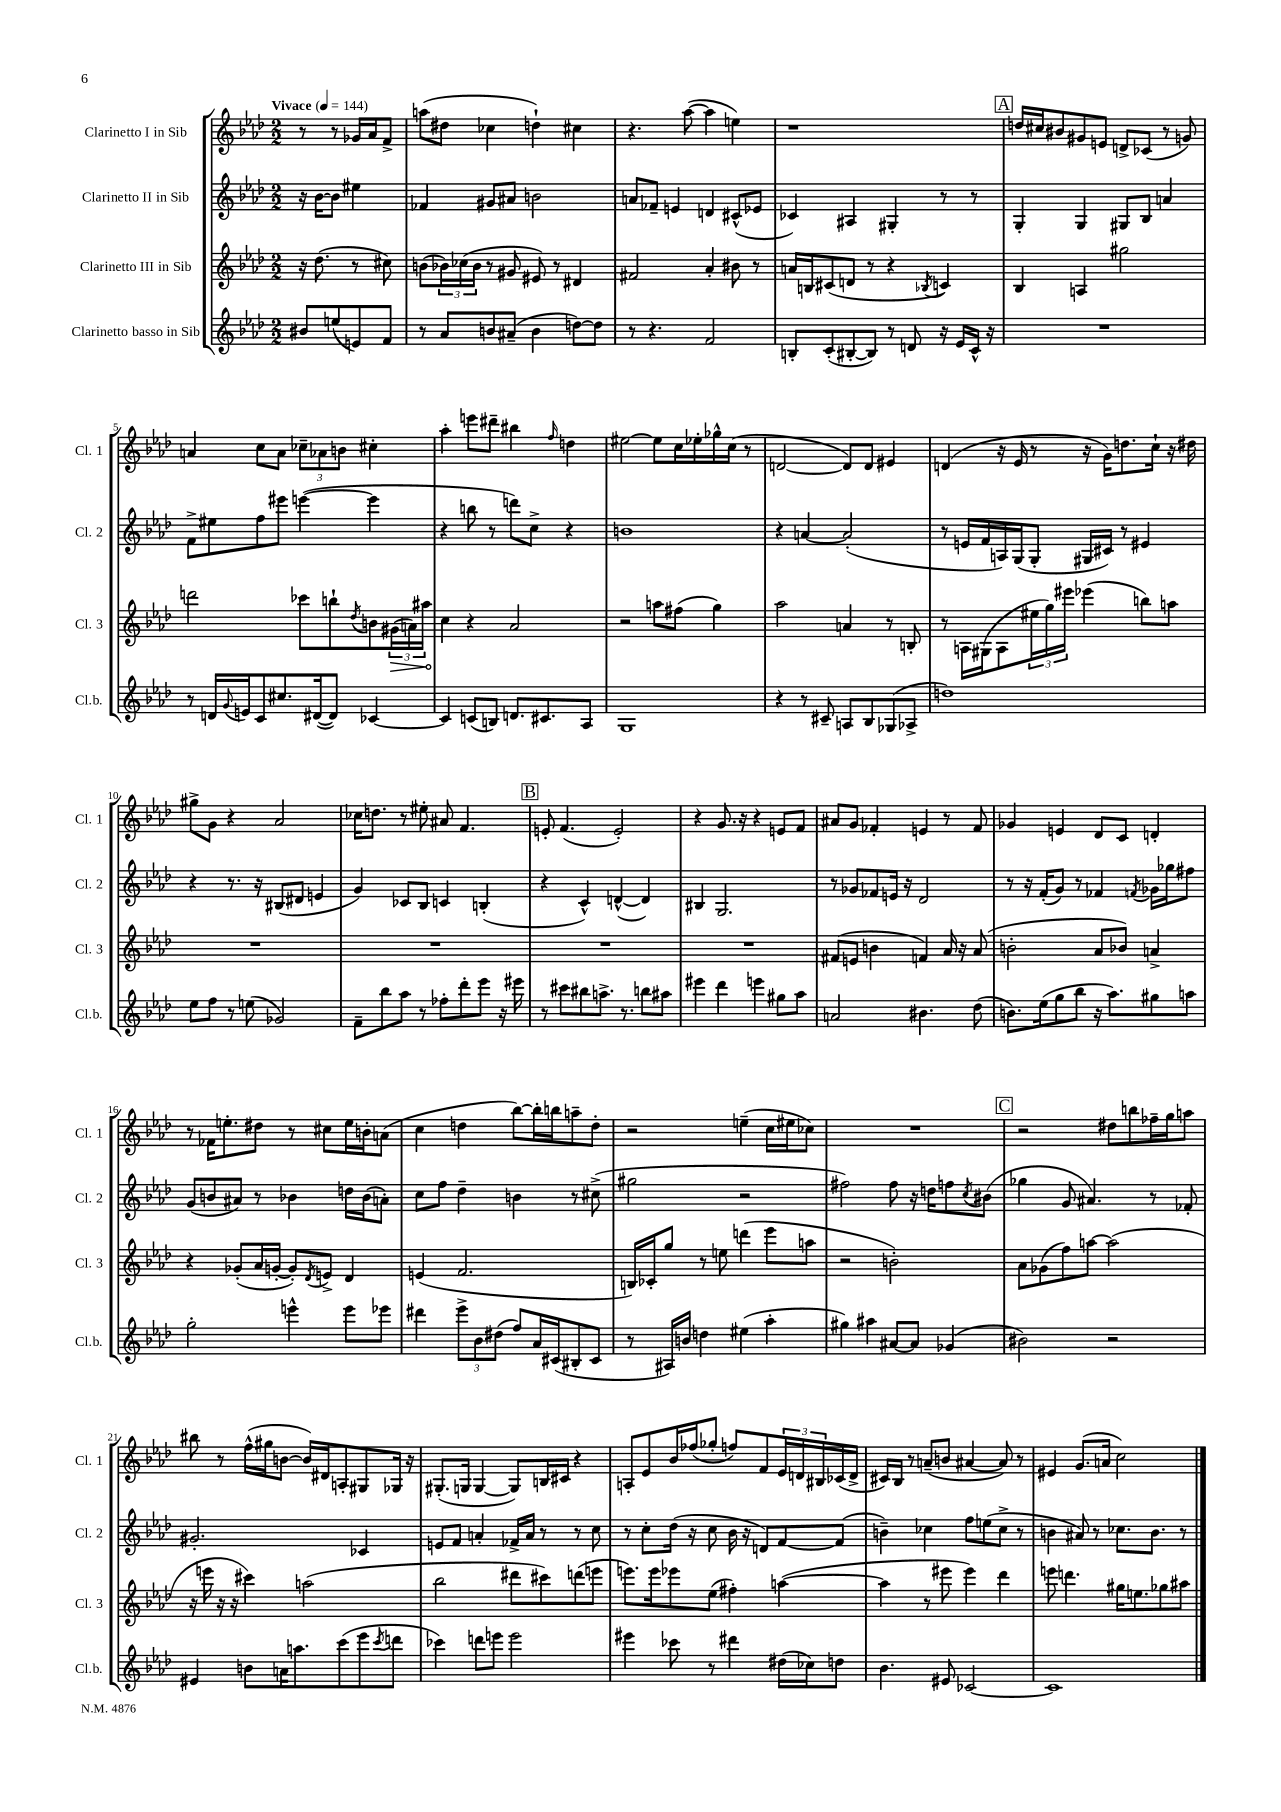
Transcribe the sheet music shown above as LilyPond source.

<<
\new StaffGroup <<
\new Staff = "s0" \with { instrumentName = "Clarinetto I in Sib" shortInstrumentName = "Cl. 1" } {
    \clef treble \key aes \major \numericTimeSignature \time 2/2 \partial 2 \tempo "Vivace" 4 = 144
    r8 r8 ges'16 aes'16 f'8-> |
    a''8( dis''8 ces''4 d''4-!) cis''4 |
    r4. aes''8~( aes''4 e''4) |
    r1 |
    \mark \markup { \box "A" } d''16 cis''16 bis'8 gis'8 e'8 d'8-> ces'8( r8 g'8) |
    a'4 c''8 a'8 \tuplet 3/2 { ces''8-- aes'8 b'8 } cis''4-. |
    aes''4-. e'''8 dis'''8-- bis''4 \grace { f''16 } d''4 |
    eis''2~ eis''8 c''16 ees''16-. ges''16-^ c''16( r8 |
    d'2~ d'8) d'8 eis'4 |
    d'4( r16 ees'16 r8 r16 g'16) d''8. c''16-! r16 dis''16 |
    gis''8-> g'8 r4 aes'2 |
    ces''16 d''8. r8 eis''8-. ais'8 f'4. |
    \mark \markup { \box "B" } e'8-. f'4.( e'2-.) |
    r4 g'8. r16 r4 e'8 f'8 |
    ais'8 g'8 fes'4-. e'4 r8 fes'8 |
    ges'4 e'4 des'8 c'8 d'4-. |
    r8 fes'16 e''8.-. dis''8 r8 cis''8 e''16 b'16-. a'8( |
    c''4 d''4 bes''8~) bes''16-. b''16 a''8-- d''8-. |
    r2 e''4--( c''16 eis''16 ces''8) |
    R1 |
    \mark \markup { \box "C" } r2 dis''8 b''8 fes''16-- g''16 a''8 |
    bis''8 r8 f''16-^( gis''16 b'8~ b'16) dis'16 a8-. gis8 ges16 r16 |
    gis8.-.( g16 g4~ g8) b16 cis'16 r4 |
    a8-. ees'8 bes'16 fes''16( ges''8-. f''8) f'8 \tuplet 3/2 { ees'16 d'16 bis16 } ces'16( d'16-> |
    cis'16) bes16 r8 a'8--( b'8 ais'4~ ais'8) r8 |
    eis'4 g'8.( a'16 c''2) \bar "|." |
}
\new Staff = "s1" \with { instrumentName = "Clarinetto II in Sib" shortInstrumentName = "Cl. 2" } {
    \clef treble \key aes \major \numericTimeSignature \time 2/2 \partial 2
    r16 bes'16~ bes'8 eis''4 |
    fes'4 gis'8 ais'8 b'2 |
    a'8 fes'8-- e'4 d'4 cis'8-^( ees'8 |
    ces'4) ais4 gis4-. r8 r8 |
    \mark \markup { \box "A" } g4-. g4 gis8 bes8 a'4 |
    f'8-> eis''8 f''8 eis'''8 e'''4~( e'''4 |
    r4 b''8 r8 d'''8) c''8-> r4 |
    b'1 |
    r4 a'4~ a'2-.( |
    r8 e'16 f'16 a16) g16( g8-. gis16 cis'16) r8 eis'4 |
    r4 r8. r16 bis8( dis'8 e'4 |
    g'4) ces'8 bes8 c'4 b4-.( |
    \mark \markup { \box "B" } r4 c'4-^) d'4~-^( d'4) |
    bis4 g2. |
    r8 ges'8 fes'8 e'16 r16 des'2 |
    r8 r16 f'16-.( g'8) r8 fes'4 \acciaccatura { f'8 } ges'16 ges''16 fis''8 |
    g'8( b'8 ais'8) r8 bes'4 d''16 bes'16( a'8-.) |
    c''8 f''8 des''4-- b'4 r8 cis''8->( |
    gis''2 r2 |
    fis''2) fis''8 r16 d''16 f''8 \acciaccatura { c''8 } bis'8( |
    \mark \markup { \box "C" } ges''4 g'8 ais'4.) r8 fes'8-. |
    gis'2.-. ces'4 |
    e'8 f'8 a'4-. fes'16-> a'16 r8 r8 c''8 |
    r8 c''8-. des''16( r16 c''8 bes'16 r16 d'8) f'8~ f'8( |
    b'4--) ces''4 f''8 e''8( ces''8-> r8 |
    b'4 ais'8) r8 ces''8. b'8. r8 \bar "|." |
}
\new Staff = "s2" \with { instrumentName = "Clarinetto III in Sib" shortInstrumentName = "Cl. 3" } {
    \clef treble \key aes \major \numericTimeSignature \time 2/2 \partial 2
    r16 des''8.( r8 cis''8) |
    b'8( \tuplet 3/2 { bes'16) ces''16( bes'16 } r8 gis'8 eis'8) r8 dis'4 |
    fis'2 aes'4-. bis'8 r8 |
    a'16 b16 cis'8( d'8 r8 r4 \acciaccatura { bes8 } c'4) |
    \mark \markup { \box "A" } bes4 a4 gis''2 |
    d'''2 ces'''8 b''8-! \acciaccatura { des''8 } b'8 \tuplet 3/2 { \once \override Hairpin.circled-tip = ##t gis'16\>( a'16) ais''16\! } |
    c''4 r4 aes'2 |
    r2 a''8 fis''8( g''4) |
    aes''2 a'4 r8 b8-. |
    r8 a16 gis16( a8 \tuplet 3/2 { eis''16 g''16) eis'''16 } ees'''4( b''8) a''8 |
    R1 |
    R1 |
    \mark \markup { \box "B" } R1 |
    R1 |
    fis'8( e'8 b'4 f'4) aes'16 r16 aes'8( |
    b'2-. aes'8 bes'8) a'4-> |
    r4 ges'8-.( aes'16 g'16~-. g'8-.) \acciaccatura { des'8 } e'8-> des'4 |
    e'4( f'2. |
    b16) ces'16-. g''8 r8 e''8 d'''4( ees'''8 a''8 |
    r2 b'2-.) |
    \mark \markup { \box "C" } aes'8 ges'8( f''8) a''8~ a''2( |
    r16 e'''16 r16 r16 cis'''4) a''2( |
    bes''2 dis'''8 cis'''8) d'''8( e'''8 |
    e'''8.) e'''16 ees'''8 ees''8( fis''4-.) a''4~( |
    a''4 r8 eis'''8 eis'''4) des'''4 |
    e'''8 d'''4. gis''16 e''8. ges''8 ais''8 \bar "|." |
}
\new Staff = "s3" \with { instrumentName = "Clarinetto basso in Sib" shortInstrumentName = "Cl.b." } {
    \clef treble \key aes \major \numericTimeSignature \time 2/2 \partial 2
    bis'8 e''8( e'8) f'8 |
    r8 aes'8 b'8 ais'8--( b'4 d''8~) d''8 |
    r8 r4. f'2 |
    b8-. c'8-.( bis8~-. bis8) r8 d'8 r16 ees'16 c'16-^ r16 |
    \mark \markup { \box "A" } R1 |
    r8 d'16 \appoggiatura { g'8 } e'16 c'8 cis''8. dis'16~( dis'8) ces'4~ |
    ces'4 c'8( b8) d'8. cis'8. aes8 |
    g1 |
    r4 r8 cis'8-- a8 bes8 ges8( aes8-> |
    d''1) |
    ees''8 f''8 r8 e''8( ges'2) |
    f'8-- bes''8 aes''8 r8 fes''8-. des'''8-. ees'''8 r16 eis'''16 |
    \mark \markup { \box "B" } r8 cis'''8 bis''8 a''8.-> r8. b''8 ais''8 |
    eis'''4 des'''4 e'''4 gis''8 aes''8 |
    a'2 bis'4. des''8( |
    b'8.) ees''16( g''8 bes''8 r16 aes''8.) gis''8 a''8 |
    g''2-. e'''4-^ e'''8 ees'''8 |
    dis'''4 \tuplet 3/2 { ees'''8-> bes'8 dis''8( } f''8) aes'16 cis'16( bis8-. cis'8 |
    r8 ais16) b'16 d''4 eis''4( aes''4-. |
    gis''4) ais''4 ais'8~ ais'8 ges'4( |
    \mark \markup { \box "C" } bis'2) r2 |
    eis'4 b'8 a'16 a''8. c'''8( ees'''8 \acciaccatura { c'''8 } d'''8 |
    ces'''4) d'''8 e'''8 e'''2 |
    eis'''4 ces'''8 r8 dis'''4 dis''16( ces''16) d''8 |
    bes'4. eis'8 ces'2~ |
    ces'1 \bar "|." |
}
>>
>>
